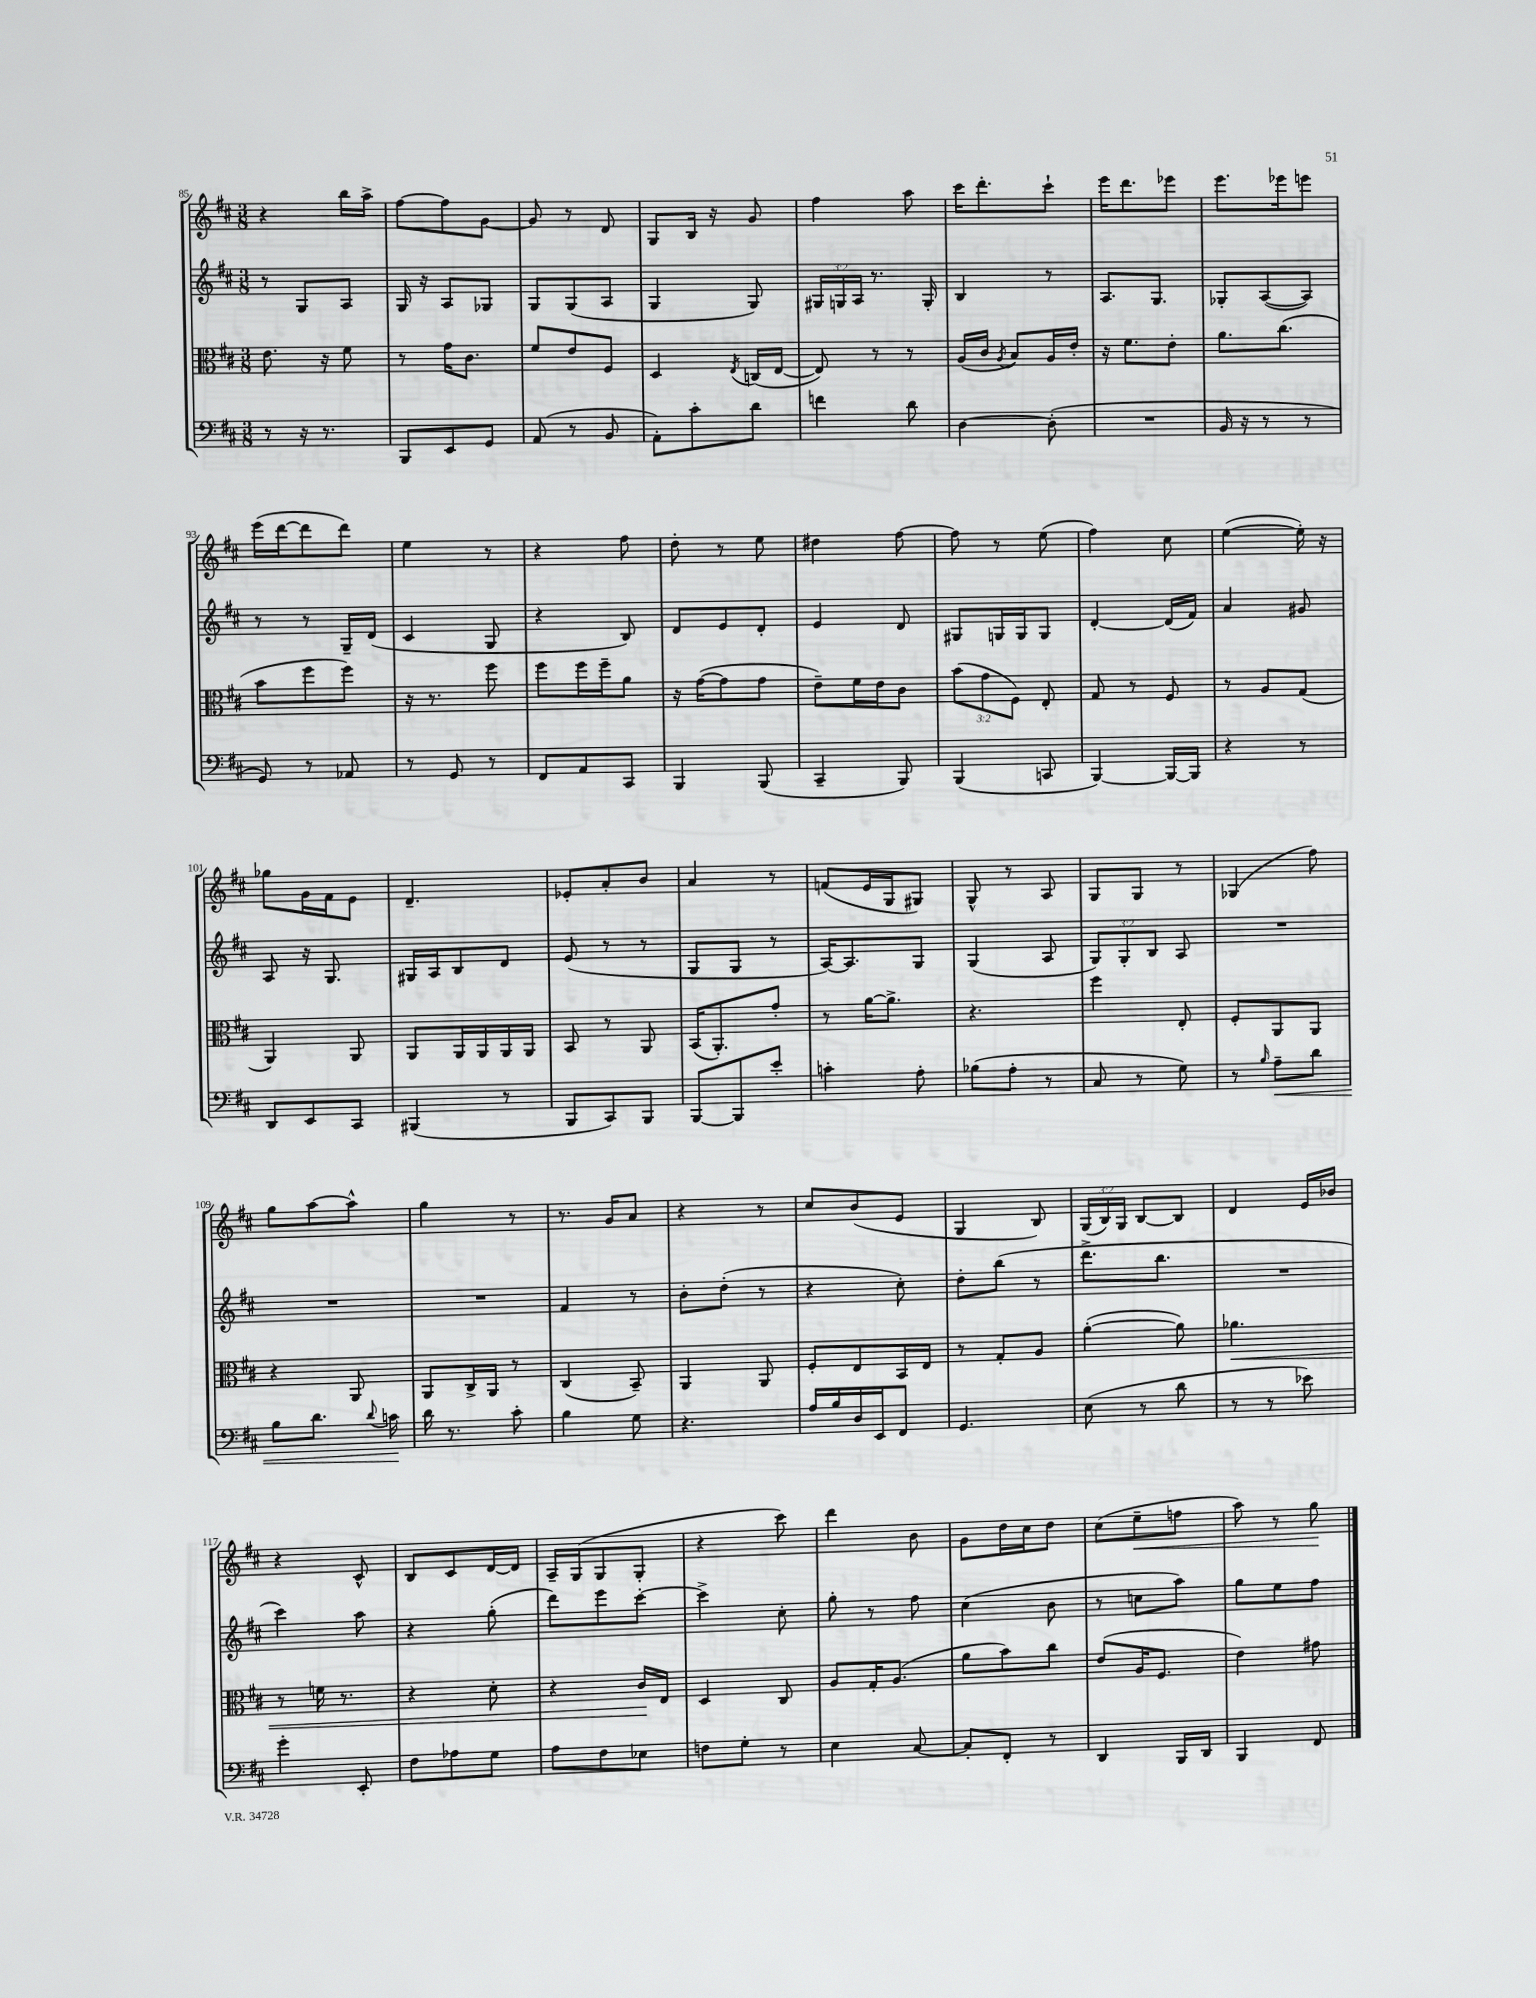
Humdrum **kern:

**kern	**kern	**kern	**kern
*staff4	*staff3	*staff2	*staff1
*clefF4	*clefC3	*clefG2	*clefG2
*k[f#c#]	*k[f#c#]	*k[f#c#]	*k[f#c#]
*M3/8	*M3/8	*M3/8	*M3/8
8r	8.e	8r	4r
16r	.	8G	.
8.r	16r	.	.
.	8f#	8A	16bb
.	.	.	16aa^
=	=	=	=
8BBB	8r	16G	[8ff#
.	.	16r	.
8EE	16g	8A	8ff#]
.	8.c#	.	.
8GG	.	8G-	[8g
=	=	=	=
(8AA	8f#	8G	8g]
8r	8e	(8G	8r
8BB	8F#	8A	8d
=	=	=	=
8AA')	4D	4G	8G
8c#'	.	.	16B
.	.	.	16r
.	8qE	.	.
8d	(16C	8G)	8g
.	[16E	.	.
=	=	=	=
4f	8E])	24G#	4ff#
.	.	24G	.
.	.	24A	.
.	8r	8.r	.
8d	8r	.	8aa
.	.	16G'	.
=	=	=	=
[4D	(16A	4B	16ccc#
.	16c#	.	8.ddd'
.	8qA	.	.
.	8B)	.	.
(8D']	16A	8r	8ccc#`
.	16e'	.	.
=	=	=	=
4.r	16r	8.A	16eee
.	8.f#	.	8.ddd
.	.	8.G	.
.	8e'	.	8eee-
=	=	=	=
16BB	8.a	8G-'	8.eee
16r	.	.	.
8r	.	([8A	.
.	(8.cc#	.	16eee-
8r	.	8A])	8eee
=	=	=	=
8GG)	8b	8r	(16eee
.	.	.	[16ddd
8r	8ff#	8r	8ddd]
8AA-	8ff#)	16G~	8ddd)
.	.	(16d	.
=	=	=	=
8r	16r	4c#	4ee
.	8.r	.	.
8GG	.	.	.
8r	8ff#	8G	8r
=	=	=	=
8FF#	8ff#	4r	4r
8AA	16ff#	.	.
.	16ff#~	.	.
8CC#	8a	8B)	8ff#
=	=	=	=
4BBB	16r	8d	8dd'
.	([16g	.	.
.	8g]	8e	8r
(8BBB	8g	8d'	8ee
=	=	=	=
4CC#~	8e~)	4e	4dd#
.	16f#	.	.
.	16e	.	.
8BBB)	8c#	8d	[8ff#
=	=	=	=
(4BBB	(12b	8G#	8ff#]
.	12g	.	.
.	.	16G	8r
.	12F#)	.	.
.	.	16G	.
8CC	8E'	8G	(8ee
=	=	=	=
[4BBB)	8G	[4d'	4ff#)
.	8r	.	.
16BBB_	8F#	(16d]	8cc#
16BBB]	.	16f#)	.
=	=	=	=
4r	8r	4a	([4ee
.	8A	.	.
8r	(8G	8g#	16ee'])
.	.	.	16r
=	=	=	=
8DD	4AA)	8A	8gg-
8EE	.	16r	16g
.	.	8.G	16f#
8CC#	8AA	.	8e
=	=	=	=
(4BBB#	8AA	16G#	4.d~
.	.	16A	.
.	16AA	8B	.
.	16AA	.	.
8r	16AA	8d	.
.	16AA	.	.
=	=	=	=
8BBB	8BB	(8e	8e-'
8CC#)	8r	8r	8a'
8BBB	8AA	8r	8b
=	=	=	=
[8BBB	(16BB	8G	4a
.	8.AA')	.	.
8BBB]	.	8G	.
8e'	8g'	8r	8r
=	=	=	=
4c'	8r	[16A)	(8f
.	.	8.A]	.
.	[16a	.	16e
.	8.a^]	.	16G
8A'	.	8G	8G#)
=	=	=	=
(8B-	4.r	(4G	8G^^
8A'	.	.	8r
8r	.	8A	8A
=	=	=	=
8C#	4ff#	12G)	8G
.	.	12G'	.
8r	.	.	8G
.	.	12B	.
8G)	8E'	8A	8r
=	=	=	=
8r	8F#'	4.r	(4G-
16qqB	.	.	.
8A~	8AA	.	.
8d	8AA	.	8ff#)
=	=	=	=
8B	4r	4.r	8gg
8.d	.	.	[8aa
.	8AA	.	8aa^^]
8qqd	.	.	.
16c	.	.	.
=	=	=	=
16d	8AA	4.r	4gg
8.r	.	.	.
.	16C#^	.	.
.	16AA	.	.
8c#'	8r	.	8r
=	=	=	=
4B	(4C#	4f#	8.r
.	.	.	16g
8G	8BB~)	8r	8a
=	=	=	=
4.r	4AA	8b'	4r
.	.	(8dd'	.
.	8AA	8r	8r
=	=	=	=
16A	8F#'	4r	8cc#
16B	.	.	.
16D	8E	.	(8b
16EE	.	.	.
8FF#	16BB	8cc#')	8e
.	16E	.	.
=	=	=	=
4.GG	8r	8dd'	4G
.	8G'	(8bb	.
.	8A	8r	8B)
=	=	=	=
(8E	([4a'	8.ddd^	(24G
.	.	.	24B)
.	.	.	24G
8r	.	.	[8B
.	.	8.bb	.
8d	8a])	.	8B]
=	=	=	=
8r	4.a-	4.r	4d
8r	.	.	.
8e-)	.	.	16e
.	.	.	16b-
=	=	=	=
4g'	8r	4ccc#)	4r
.	16f	.	.
.	8.r	.	.
8EE'	.	8aa	8c#^^
=	=	=	=
8F#	4r	4r	8B
8A-	.	.	8c#
8G	8d'	(8gg'	[16d
.	.	.	16d]
=	=	=	=
8A	4r	8ddd)	16A~
.	.	.	(16G
8F#	.	8eee	8G
8E-	16c#	[8ccc#'	8G'
.	16E	.	.
=	=	=	=
8F	4D	4ccc#^]	4r
8G'	.	.	.
8r	8C#	8cc#'	8ccc#)
=	=	=	=
4E	8A	8gg'	4ddd
.	16G'	8r	.
.	(8.A	.	.
[8C#	.	8ff#	8b
=	=	=	=
8C#']	8a	(4cc#	8g
8FF#'	8b)	.	16dd
.	.	.	16cc#
8r	8cc#	8b	8dd
=	=	=	=
4DD	(8e	8r	(8cc#
.	16A	8cc	8ee~
.	8.F#	.	.
16BBB	.	8aa)	8ff
16DD	.	.	.
=	=	=	=
4BBB	4e)	8gg	8aa)
.	.	8ee	8r
8FF#	8g#	8ff#	8gg
==	==	==	==
*-	*-	*-	*-
